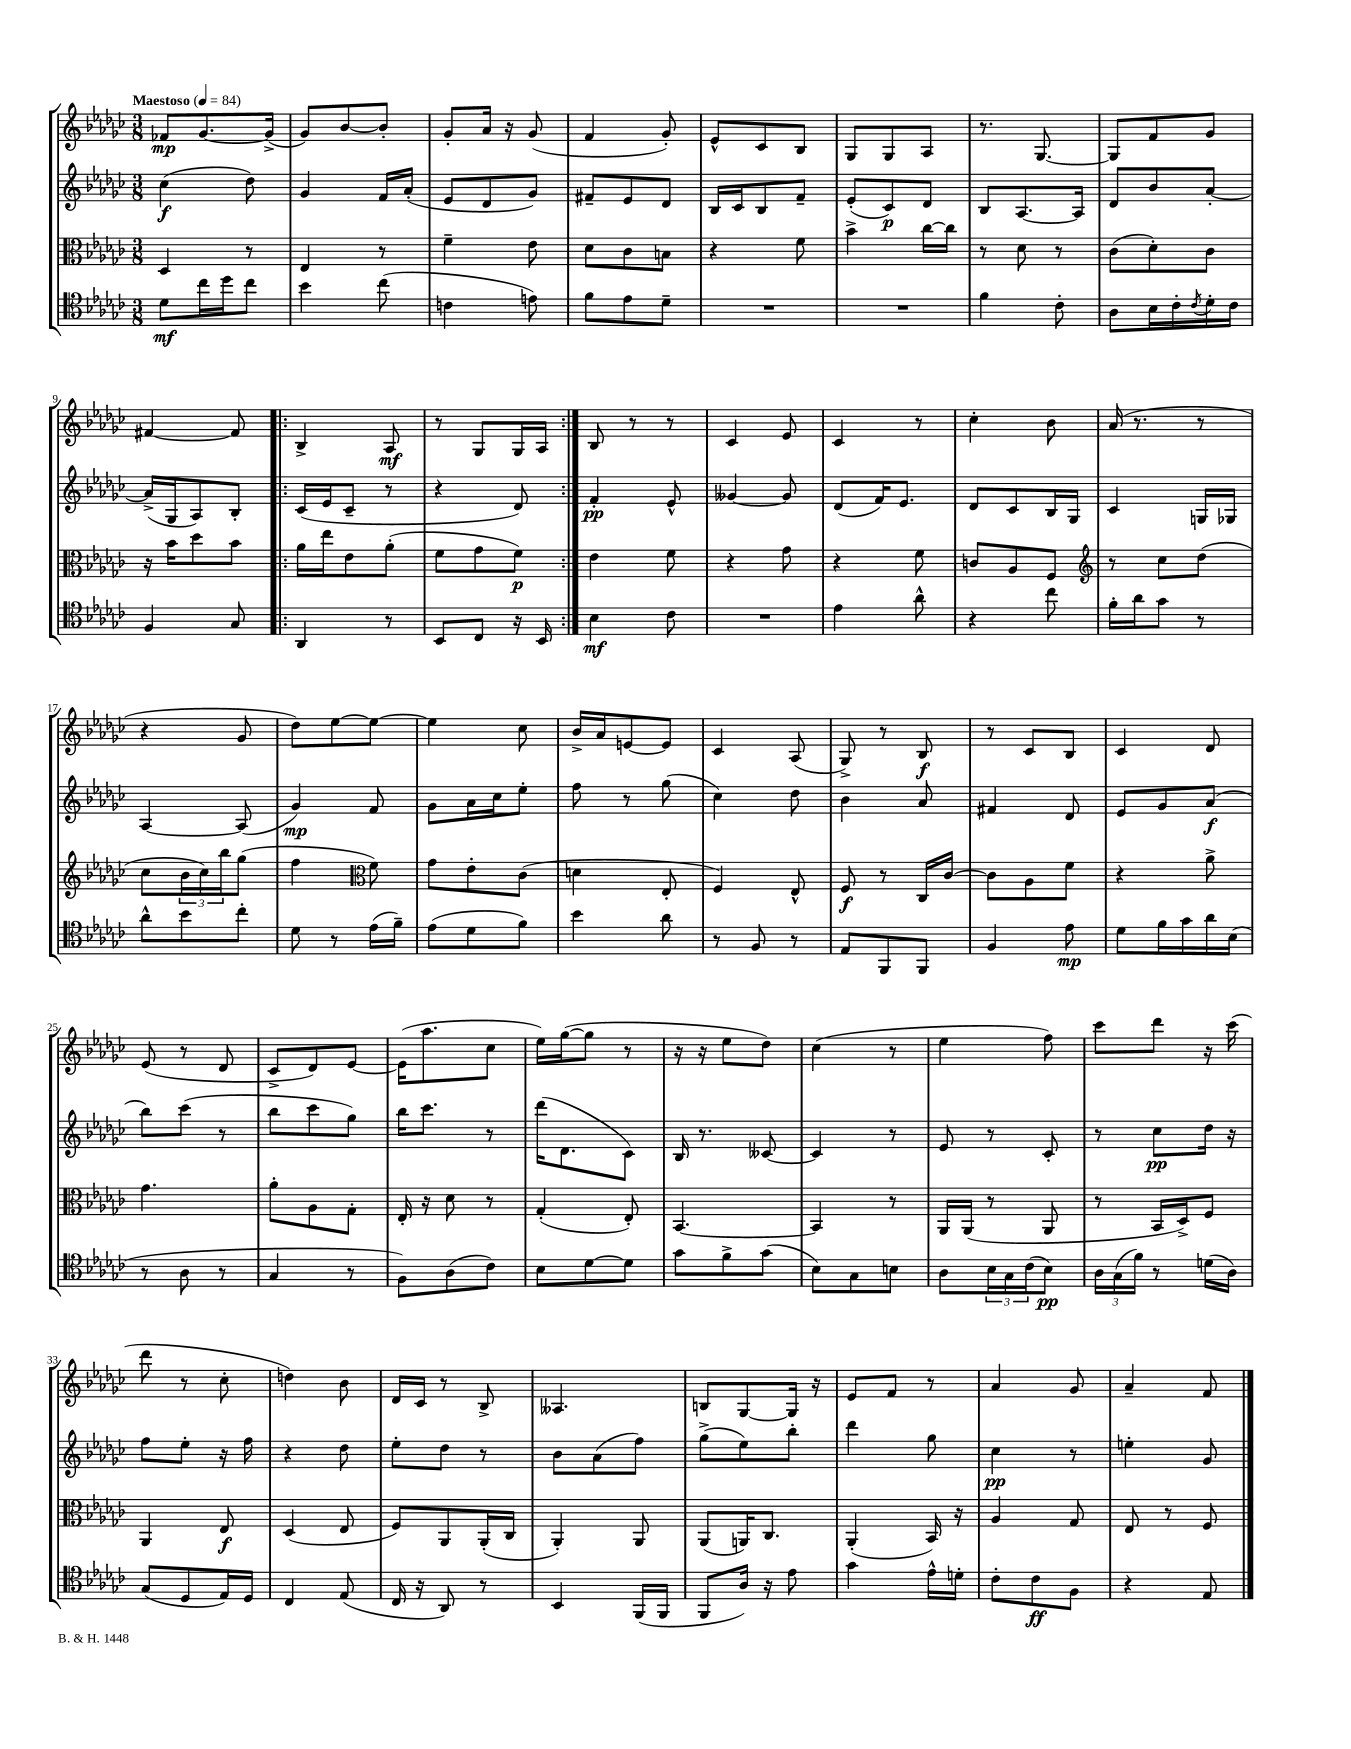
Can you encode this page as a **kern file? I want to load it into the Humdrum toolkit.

**kern	**dynam	**kern	**dynam	**kern	**dynam	**kern	**dynam
*part4	*part4	*part3	*part3	*part2	*part2	*part1	*part1
*staff4	*staff4	*staff3	*staff3	*staff2	*staff2	*staff1	*staff1
*clefC4	*	*clefC3	*	*clefG2	*	*clefG2	*
*k[b-e-a-d-g-c-]	*	*k[b-e-a-d-g-c-]	*	*k[b-e-a-d-g-c-]	*	*k[b-e-a-d-g-c-]	*
*M3/8	*	*M3/8	*	*M3/8	*	*M3/8	*
*MM84	*	*MM84	*	*MM84	*	*MM84	*
=1	=1	=1	=1	=1	=1	=1	=1
!	!	!	!	!	!	!LO:TX:a:B:t=Maestoso	!
8d-\L	mf	4D-/	.	(4cc-\	f	8f-X/L	mp
16cc-\L	.	.	.	.	.	[8.g-/	.
16dd-\J	.	.	.	.	.	.	.
8cc-\J	.	8r	.	8dd-\)	.	.	.
.	.	.	.	.	.	(16g-^/Jk]	.
=2	=2	=2	=2	=2	=2	=2	=2
4b-\	.	4E-/	.	4g-/	.	8g-/L)	.
.	.	.	.	.	.	[8b-/	.
(8cc-\	.	8r	.	16f/LL	.	8b-'/J]	.
.	.	.	.	(16a-'/JJ	.	.	.
=3	=3	=3	=3	=3	=3	=3	=3
4cn\	.	4f~\	.	8e-/L	.	8g-'/L	.
.	.	.	.	8d-/	.	16a-/Jk	.
.	.	.	.	.	.	16r	.
8en\)	.	8e-\	.	8g-/J)	.	(8g-/	.
=4	=4	=4	=4	=4	=4	=4	=4
8f\L	.	8d-\L	.	8f#X~/L	.	4f/	.
8e-\	.	8c-\	.	8e-/	.	.	.
8d-~\J	.	8Bn\J	.	8d-/J	.	8g-'/)	.
=5	=5	=5	=5	=5	=5	=5	=5
4.r	.	4r	.	16B-/LL	.	8e-^^/L	.
.	.	.	.	16c-/J	.	.	.
.	.	.	.	8B-/	.	8c-/	.
.	.	8f\	.	8f~/J	.	8B-/J	.
=6	=6	=6	=6	=6	=6	=6	=6
4.r	.	4b-^\	.	(8e-'/L	.	8G-/L	.
.	.	.	.	8c-/)	p	8G-/	.
.	.	[16cc-\LL	.	8d-/J	.	8A-/J	.
.	.	16cc-\JJ]	.	.	.	.	.
=7	=7	=7	=7	=7	=7	=7	=7
4f\	.	8r	.	8B-/L	.	8.r	.
.	.	8d-\	.	[8.A-/	.	.	.
.	.	.	.	.	.	[8.G-/	.
8c-'\	.	8r	.	.	.	.	.
.	.	.	.	16A-/Jk]	.	.	.
=8	=8	=8	=8	=8	=8	=8	=8
8A-\L	.	(8c-\L	.	8d-/L	.	8G-/L]	.
16B-\L	.	8d-'\)	.	8b-/	.	8f/	.
16c-'\	.	.	.	.	.	.	.
8qc-/	.	.	.	.	.	.	.
16d-'\	.	8c-\J	.	[8a-'/J	.	8g-/J	.
16c-\JJ	.	.	.	.	.	.	.
!!LO:LB:g=z
=9	=9	=9	=9	=9	=9	=9	=9
4F/	.	16r	.	(16a-^/LL]	.	[4f#X/	.
.	.	16b-\KL	.	16G-/J	.	.	.
.	.	8dd-\	.	8A-/)	.	.	.
8G-/	.	8b-\J	.	8B-'/J	.	8f#/]	.
=10!|:	=10!|:	=10!|:	=10!|:	=10!|:	=10!|:	=10!|:	=10!|:
4AA-/	.	16a-\LL	.	(16c-/LL	.	4B-^/	.
.	.	16ee-\J	.	16e-/J	.	.	.
.	.	8e-\	.	8c-~/J	.	.	.
8r	.	(8a-'\J	.	8r	.	8A-/	mf
=11	=11	=11	=11	=11	=11	=11	=11
8BB-/L	.	8f\L	.	4r	.	8r	.
8C-/J	.	8g-\	.	.	.	8G-/L	.
16r	.	8f\J)	p	8d-/)	.	16G-/L	.
16BB-/	.	.	.	.	.	16A-/JJ	.
=12:|!	=12:|!	=12:|!	=12:|!	=12:|!	=12:|!	=12:|!	=12:|!
4B-\	mf	4e-\	.	4f'/	pp	8B-/	.
.	.	.	.	.	.	8r	.
8c-\	.	8f\	.	8e-^^/	.	8r	.
=13	=13	=13	=13	=13	=13	=13	=13
4.r	.	4r	.	[4g--X/	.	4c-/	.
.	.	8g-\	.	8g--/]	.	8e-/	.
=14	=14	=14	=14	=14	=14	=14	=14
4e-\	.	4r	.	(8d-/L	.	4c-/	.
.	.	.	.	16f/K)	.	.	.
.	.	.	.	8.e-/J	.	.	.
8a-^^\	.	8f\	.	.	.	8r	.
=15	=15	=15	=15	=15	=15	=15	=15
4r	.	8cn/L	.	8d-/L	.	4cc-'\	.
.	.	8A-/	.	8c-/	.	.	.
8cc-\	.	8F/J	.	16B-/L	.	8b-\	.
.	.	.	.	16G-/JJ	.	.	.
=16	=16	=16	=16	=16	=16	=16	=16
*	*	*clefG2	*	*	*	*	*
16f'\LL	.	8r	.	4c-/	.	(16a-/	.
16a-\J	.	.	.	.	.	8.r	.
8g-\J	.	8cc-\L	.	.	.	.	.
8r	.	(8dd-\J	.	16Gn/LL	.	8r	.
.	.	.	.	16G-X/JJ	.	.	.
!!LO:LB:g=z
=17	=17	=17	=17	=17	=17	=17	=17
8a-^^\L	.	8cc-\L	.	[4A-/	.	4r	.
8b-\	.	24b-\L	.	.	.	.	.
.	.	24cc-\)	.	.	.	.	.
.	.	24bb-\J	.	.	.	.	.
8cc-'\J	.	(8gg-\J	.	(8A-/]	.	8g-/	.
=18	=18	=18	=18	=18	=18	=18	=18
8d-\	.	4ff\	.	4g-/)	mp	8dd-\L)	.
8r	.	.	.	.	.	[8ee-\	.
*	*	*clefC3	*	*	*	*	*
(16e-\LL	.	8f\)	.	8f/	.	8ee-\J_	.
16f~\JJ)	.	.	.	.	.	.	.
=19	=19	=19	=19	=19	=19	=19	=19
(8e-\L	.	8g-\L	.	8g-\L	.	4ee-\]	.
8d-\	.	8e-'\	.	16a-\L	.	.	.
.	.	.	.	16cc-\J	.	.	.
8f\J)	.	(8c-\J	.	8ee-'\J	.	8cc-\	.
=20	=20	=20	=20	=20	=20	=20	=20
4b-\	.	4dn\	.	8ff\	.	16b-^/LL	.
.	.	.	.	.	.	16a-/J	.
.	.	.	.	8r	.	[8en/	.
8a-\	.	8E-'/	.	(8gg-\	.	8e/J]	.
=21	=21	=21	=21	=21	=21	=21	=21
8r	.	4F/)	.	4cc-\)	.	4c-/	.
8F/	.	.	.	.	.	.	.
8r	.	8E-^^/	.	8dd-\	.	(8A-/	.
=22	=22	=22	=22	=22	=22	=22	=22
8E-/L	.	8F/	f	4b-\	.	8G-^/)	.
8FF/	.	8r	.	.	.	8r	.
8FF/J	.	16C-/LL	.	8a-/	.	8B-/	f
.	.	[16c-/JJ	.	.	.	.	.
=23	=23	=23	=23	=23	=23	=23	=23
4F/	.	8c-\L]	.	4f#X/	.	8r	.
.	.	8A-\	.	.	.	8c-/L	.
8e-\	mp	8f\J	.	8d-/	.	8B-/J	.
=24	=24	=24	=24	=24	=24	=24	=24
8d-\L	.	4r	.	8e-/L	.	4c-/	.
16f\L	.	.	.	8g-/	.	.	.
16g-\	.	.	.	.	.	.	.
16a-\	.	8a-^\	.	(8a-/J	f	8d-/	.
(16B-\JJ	.	.	.	.	.	.	.
!!LO:LB:g=z
=25	=25	=25	=25	=25	=25	=25	=25
8r	.	4.g-\	.	8bb-\L)	.	(8e-/	.
8A-\	.	.	.	(8ccc-\J	.	8r	.
8r	.	.	.	8r	.	8d-/	.
=26	=26	=26	=26	=26	=26	=26	=26
4G-/	.	8a-'\L	.	8bb-\L	.	8c-^/L	.
.	.	8A-\	.	8ccc-\	.	8d-/)	.
8r	.	8G-'\J	.	8gg-\J)	.	[8e-/J	.
=27	=27	=27	=27	=27	=27	=27	=27
8F\L)	.	16E-'/	.	16bb-\KL	.	(16e-\KL]	.
.	.	16r	.	8.ccc-\J	.	8.aa-\	.
(8A-\	.	8d-\	.	.	.	.	.
8c-\J)	.	8r	.	8r	.	8cc-\J	.
=28	=28	=28	=28	=28	=28	=28	=28
8B-\L	.	(4G-'/	.	(16ddd-\KL	.	16ee-\LL)	.
.	.	.	.	8.d-\	.	([16gg-\J	.
[8d-\	.	.	.	.	.	8gg-\J]	.
8d-\J]	.	8E-'/)	.	8c-\J)	.	8r	.
=29	=29	=29	=29	=29	=29	=29	=29
8g-\L	.	[4.BB-/	.	16B-/	.	16r	.
.	.	.	.	8.r	.	16r	.
8f^\	.	.	.	.	.	8ee-\L	.
(8g-\J	.	.	.	[8c--X/	.	8dd-\J)	.
=30	=30	=30	=30	=30	=30	=30	=30
8B-\L)	.	4BB-/]	.	4c--/]	.	(4cc-\	.
8G-\	.	.	.	.	.	.	.
8Bn\J	.	8r	.	8r	.	8r	.
=31	=31	=31	=31	=31	=31	=31	=31
8A-\L	.	16AA-/LL	.	8e-/	.	4ee-\	.
.	.	(16AA-/JJ	.	.	.	.	.
24B-\L	.	8r	.	8r	.	.	.
24G-\	.	.	.	.	.	.	.
(24c-\J	.	.	.	.	.	.	.
8B-\J)	pp	8AA-/	.	8c-'/	.	8ff\)	.
=32	=32	=32	=32	=32	=32	=32	=32
24A-\LL	.	8r	.	8r	.	8ccc-\L	.
(24G-\	.	.	.	.	.	.	.
24f\JJ)	.	.	.	.	.	.	.
8r	.	16BB-/LL	.	8cc-\L	pp	8ddd-\J	.
.	.	16D-^/J)	.	.	.	.	.
(16dn\LL	.	8F/J	.	16dd-\Jk	.	16r	.
16A-\JJ)	.	.	.	16r	.	(16ccc-\	.
!!LO:LB:g=z
=33	=33	=33	=33	=33	=33	=33	=33
(8G-/L	.	4AA-/	.	8ff\L	.	8ddd-\	.
8D-/	.	.	.	8ee-'\J	.	8r	.
16E-/L)	.	8E-/	f	16r	.	8cc-'\	.
16D-/JJ	.	.	.	16ff\	.	.	.
=34	=34	=34	=34	=34	=34	=34	=34
4C-/	.	(4D-/	.	4r	.	4ddn\)	.
(8E-/	.	8E-/	.	8dd-\	.	8b-\	.
=35	=35	=35	=35	=35	=35	=35	=35
16C-/	.	8F/L)	.	8ee-'\L	.	16d-/LL	.
16r	.	.	.	.	.	16c-/JJ	.
8AA-/)	.	8AA-/	.	8dd-\J	.	8r	.
8r	.	(16AA-'/L	.	8r	.	8B-^/	.
.	.	16C-/JJ	.	.	.	.	.
=36	=36	=36	=36	=36	=36	=36	=36
4BB-/	.	4AA-'/)	.	8b-\L	.	4.A--X/	.
.	.	.	.	(8a-\	.	.	.
(16FF/LL	.	8AA-/	.	8ff\J)	.	.	.
16FF/JJ	.	.	.	.	.	.	.
=37	=37	=37	=37	=37	=37	=37	=37
8FF/L	.	(8AA-/L	.	(8gg-^\L	.	8Bn/L	.
16A-/Jk)	.	16AAn/K)	.	8ee-\)	.	[8G-/	.
16r	.	8.C-/J	.	.	.	.	.
8e-\	.	.	.	8bb-'\J	.	16G-/Jk]	.
.	.	.	.	.	.	16r	.
=38	=38	=38	=38	=38	=38	=38	=38
4g-\	.	(4AA-'/	.	4ddd-\	.	8e-/L	.
.	.	.	.	.	.	8f/J	.
16e-^^\LL	.	16BB-/)	.	8gg-\	.	8r	.
16dn'\JJ	.	16r	.	.	.	.	.
=39	=39	=39	=39	=39	=39	=39	=39
8c-'\L	.	4A-/	.	4cc-\	pp	4a-/	.
8c-\	ff	.	.	.	.	.	.
8F\J	.	8G-/	.	8r	.	8g-/	.
=40	=40	=40	=40	=40	=40	=40	=40
4r	.	8E-/	.	4een'\	.	4a-~/	.
.	.	8r	.	.	.	.	.
8E-/	.	8F/	.	8g-/	.	8f/	.
==	==	==	==	==	==	==	==
*-	*-	*-	*-	*-	*-	*-	*-
